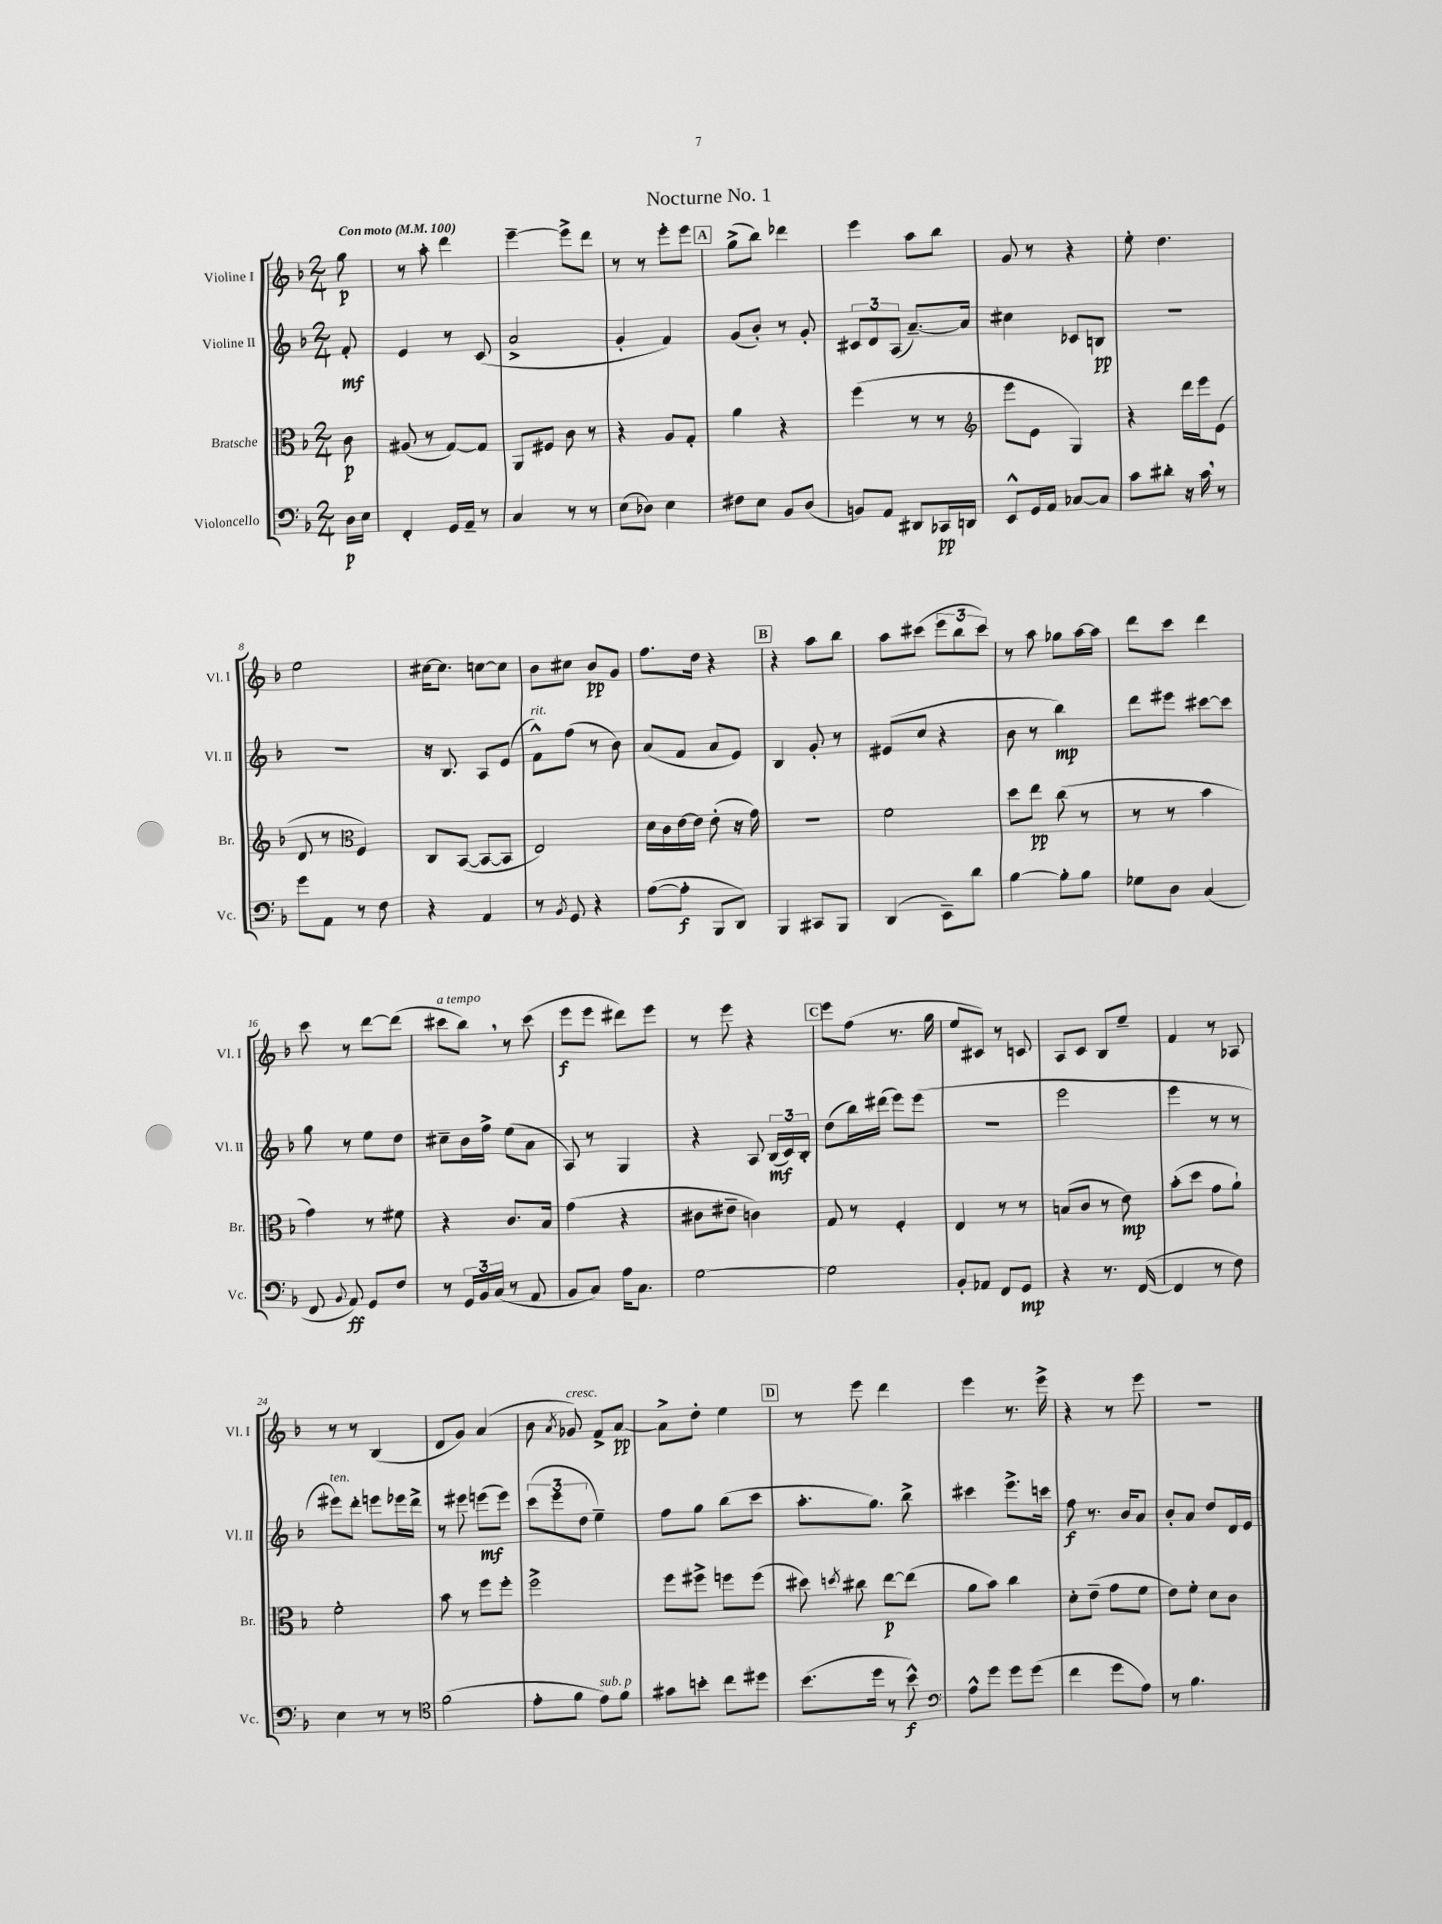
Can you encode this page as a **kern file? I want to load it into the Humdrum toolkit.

**kern	**dynam	**kern	**dynam	**kern	**dynam	**kern	**dynam
*part4	*part4	*part3	*part3	*part2	*part2	*part1	*part1
*staff4	*staff4	*staff3	*staff3	*staff2	*staff2	*staff1	*staff1
*I"Violoncello	*	*I"Bratsche	*	*I"Violine II	*	*I"Violine I	*
*I'Vc.	*	*I'Br.	*	*I'Vl. II	*	*I'Vl. I	*
*clefF4	*	*clefC3	*	*clefG2	*	*clefG2	*
*k[b-]	*	*k[b-]	*	*k[b-]	*	*k[b-]	*
*M2/4	*	*M2/4	*	*M2/4	*	*M2/4	*
*MM100	*	*MM100	*	*MM100	*	*MM100	*
=	=	=	=	=	=	=	=
!	!	!	!	!	!	!LO:TX:a:B:t=Con moto	!
16D\LL	p	8c\	p	8f'/	mf	8gg\	p
16E\JJ	.	.	.	.	.	.	.
=1	=1	=1	=1	=1	=1	=1	=1
4FF'/	.	(8A#X/	.	4e/	.	8r	.
.	.	8r	.	.	.	8aa'\	.
16GG/LL	.	[8G/L)	.	8r	.	4ddd\	.
16AA~/JJ	.	.	.	.	.	.	.
8r	.	8G/J]	.	(8c/	.	.	.
=2	=2	=2	=2	=2	=2	=2	=2
4C/	.	8AA/L	.	2a^/	.	[4eee~\	.
.	.	8F#X/J	.	.	.	.	.
8r	.	8c\	.	.	.	8eee^\L]	.
8r	.	8r	.	.	.	8ddd\J	.
=3	=3	=3	=3	=3	=3	=3	=3
(8E\L	.	4r	.	4g'/	.	8r	.
8D-X\J)	.	.	.	.	.	8r	.
4E\	.	8A/L	.	4f/)	.	8eee'\L	.
.	.	8G'/J	.	.	.	8eee\J	.
!!LO:REH:place=s1:t=A
=4	=4	=4	=4	=4	=4	=4	=4
8F#X\L	.	4a\	.	(8g/L	.	(8gg^\L	.
8E\J	.	.	.	8b-'/J)	.	8bb-\J)	.
8BB-/L	.	4r	.	8r	.	4ddd-X\	.
(8D/J	.	.	.	8g'/	.	.	.
=5	=5	=5	=5	=5	=5	=5	=5
8BBn/L)	.	(4ff\	.	12c#X/L	.	4eee\	.
.	.	.	.	12d/	.	.	.
8AA/J	.	.	.	.	.	.	.
.	.	.	.	(12A/J	.	.	.
8DD#X/L	.	8r	.	[8.a~/L)	.	8aa\L	.
16CC-X/L	pp	8r	.	.	.	8bb-\J	.
16DDn/JJ	.	.	.	16a/Jk]	.	.	.
=6	=6	=6	=6	=6	=6	=6	=6
*	*	*clefG2	*	*	*	*	*
8EE^^/L	.	8eee\L	.	4cc#X\	.	8g/	.
16GG/L	.	8e\J	.	.	.	8r	.
16AA/JJ	.	.	.	.	.	.	.
[8C-X/L	.	4G/)	.	8c-X/L	.	4r	.
8C-/J]	.	.	.	8Bn/J	pp	.	.
=7	=7	=7	=7	=7	=7	=7	=7
8c\L	.	4r	.	2r	.	8ee'\	.
8d#X'\J	.	.	.	.	.	4.dd\	.
16r	.	16ddd\LL	.	.	.	.	.
16c,\	.	16eee\J	.	.	.	.	.
8r	.	(8e\J	.	.	.	.	.
!!LO:LB:g=z
=8	=8	=8	=8	=8	=8	=8	=8
8g\L	.	8d/	.	2r	.	2ee\	.
8AA\J	.	8r	.	.	.	.	.
*	*	*clefC3	*	*	*	*	*
8r	.	4F/)	.	.	.	.	.
8F\	.	.	.	.	.	.	.
=9	=9	=9	=9	=9	=9	=9	=9
4r	.	8C/L	.	16r	.	[16cc#X\KL	.
.	.	.	.	8.B-/	.	8.cc#\J]	.
.	.	([8BB-/J	.	.	.	.	.
4AA/	.	8BB-/L_	.	8A/L	.	[8ccn\L	.
.	.	8BB-/J]	.	(8e/J	.	8cc\J]	.
=10	=10	=10	=10	=10	=10	=10	=10
!	!	!	!	!LO:TX:a:i:t=rit.	!	!	!
8r	.	2E/)	.	8f^^\L)	.	8b-\L	.
8qBB-/	.	.	.	.	.	.	.
8GG/	.	.	.	(8ff\J	.	8cc#X\J	.
4r	.	.	.	8r	.	8b-/L	pp
.	.	.	.	8b-\)	.	8g/J	.
=11	=11	=11	=11	=11	=11	=11	=11
([8A\L	.	16d\LL	.	(8a/L	.	8.ff\L	.
.	.	16c\	.	.	.	.	.
8A'\J]	f	[16e\	.	8f/J	.	.	.
.	.	16e\JJ]	.	.	.	16dd\Jk	.
8BBB-/L	.	(8e'\	.	8a/L	.	4r	.
8DD/J)	.	16r	.	8e/J)	.	.	.
.	.	16g\)	.	.	.	.	.
!!LO:REH:place=s1:t=B
=12	=12	=12	=12	=12	=12	=12	=12
4BBB-/	.	2r	.	4B-/	.	4r	.
8CC#X/L	.	.	.	8g'/	.	8aa\L	.
8BBB-/J	.	.	.	8r	.	8bb-\J	.
=13	=13	=13	=13	=13	=13	=13	=13
(4DD/	.	2f\	.	(8e#X/L	.	8aa\L	.
.	.	.	.	8cc/J	.	(8ccc#X\J	.
8EE~\L)	.	.	.	4r	.	12eee\L	.
.	.	.	.	.	.	12bb-\	.
8d\J	.	.	.	.	.	.	.
.	.	.	.	.	.	12ccc#\J)	.
=14	=14	=14	=14	=14	=14	=14	=14
[4B-\	.	8dd\L	.	8b-\	.	8r	.
.	.	8ee\J	pp	8r	.	8aa\	.
8B-'\L]	.	(8cc\	.	4bb-\)	mp	8gg-X\L	.
8B-\J	.	8r	.	.	.	[16aa\L	.
.	.	.	.	.	.	16aa\JJ]	.
=15	=15	=15	=15	=15	=15	=15	=15
8G-X\L	.	8r	.	8ddd\L	.	8ddd\L	.
8D\J	.	8r	.	8eee#X\J	.	8ccc\J	.
(4C/	.	4b-\	.	[8ccc#X\L	.	4ddd\	.
.	.	.	.	8ccc#\J]	.	.	.
!!LO:LB:g=z
=16	=16	=16	=16	=16	=16	=16	=16
8FF/	.	4g\)	.	8gg\	.	8ccc\	.
8qqBB-/	.	.	.	.	.	.	.
8AA/)	ff	.	.	8r	.	8r	.
8GG/L	.	8r	.	8ee\L	.	[8ddd\L	.
8F/J	.	8f#X\	.	8dd\J	.	(8ddd\J]	.
=17	=17	=17	=17	=17	=17	=17	=17
!	!	!	!	!	!	!LO:TX:a:i:t=a tempo	!
8r	.	4r	.	8cc#X~\L	.	8ccc#X\L	.
24GG/LL	.	.	.	16b-\L	.	8bb-,\J)	.
24BB-/	.	.	.	.	.	.	.
.	.	.	.	16ff^\JJ	.	.	.
(24C/JJ	.	.	.	.	.	.	.
8r	.	8.c/L	.	(8ee\L	.	8r	.
8AA/	.	.	.	8a\J	.	(8ccc#\	.
.	.	16B-/Jk	.	.	.	.	.
=18	=18	=18	=18	=18	=18	=18	=18
8BB-/L	.	(4g\	.	8A/)	.	8eee\L	f
8C/J)	.	.	.	8r	.	8eee\J	.
16A\KL	.	4r	.	4G/	.	8ddd#X\L)	.
8.C\J	.	.	.	.	.	.	.
.	.	.	.	.	.	8eee\J	.
=19	=19	=19	=19	=19	=19	=19	=19
[2G\	.	8c#X\L	.	4r	.	8r	.
.	.	8e#X~\J	.	.	.	8eee\	.
.	.	4cn\)	.	8A/	.	4r	.
.	.	.	.	(24B-/LL	mf	.	.
.	.	.	.	24c/)	.	.	.
.	.	.	.	24B-'/JJ	.	.	.
!!LO:REH:place=s1:t=C
=20	=20	=20	=20	=20	=20	=20	=20
2G\]	.	8G/	.	(8dd\L	.	8eee\L	.
.	.	8r	.	16bb-\L)	.	(8ff\J	.
.	.	.	.	(16ddd#X\JJ	.	.	.
.	.	4F'/	.	8eee\L)	.	8.r	.
.	.	.	.	(8eee\J	.	.	.
.	.	.	.	.	.	16gg\	.
=21	=21	=21	=21	=21	=21	=21	=21
8BB-'/L	.	4E/	.	2r	.	8ee/L	.
8AA-X/J	.	.	.	.	.	8c#X/J)	.
8FF/L	.	8r	.	.	.	8r	.
8GG/J	mp	8r	.	.	.	8cn/	.
=22	=22	=22	=22	=22	=22	=22	=22
4r	.	(8Bn/L	.	2eee\	.	8A/L	.
.	.	8c/J	.	.	.	8c/J	.
8.r	.	8r	.	.	.	8B-/L	.
.	.	8e\)	mp	.	.	8ee~/J	.
([16FF/	.	.	.	.	.	.	.
=23	=23	=23	=23	=23	=23	=23	=23
4FF/]	.	(8b-'\L	.	4eee\	.	4f/	.
.	.	8dd\J	.	.	.	.	.
8r	.	8g\L	.	8r	.	8r	.
8F\)	.	8a`\J)	.	8r	.	8A-X/	.
!!LO:LB:g=z
=24	=24	=24	=24	=24	=24	=24	=24
!	!	!	!	!LO:TX:a:i:t=ten.	!	!	!
4E\	.	2f'\	.	8eee#X\L)	.	8r	.
.	.	.	.	8ddd'\J	.	8r	.
8r	.	.	.	8eeen\L	.	(4B-/	.
8r	.	.	.	16eee-X\L	.	.	.
.	.	.	.	16ddd^\JJ	.	.	.
=25	=25	=25	=25	=25	=25	=25	=25
*clefC4	*	*	*	*	*	*	*
(2f\	.	8b-\	.	8r	.	8d/L	.
.	.	8r	.	8eee#X\	.	8g/J)	.
.	.	8ff\L	.	(8eeen\L	mf	(4a/	.
.	.	8ff'\J	.	8eee\J)	.	.	.
=26	=26	=26	=26	=26	=26	=26	=26
8e'\L	.	2ff^\	.	(12ccc\L	.	8b-\	.
.	.	.	.	12eee\	.	.	.
.	.	.	.	.	.	8qa/	.
!	!	!	!	!	!	!LO:TX:a:i:t=cresc.	!
8f\J	.	.	.	.	.	8g-X/)	.
.	.	.	.	12dd\J	.	.	.
!LO:TX:a:i:t=sub. p	!	!	!	!	!	!	!
8e\L)	.	.	.	4ee~\)	.	8f^/L	.
8f\J	.	.	.	.	.	[8a/J	pp
=27	=27	=27	=27	=27	=27	=27	=27
8g#X\L	.	8ff\L	.	8ff\L	.	8a^\L]	.
8bn'\J	.	8ff#X^\J	.	8gg\J	.	8dd'\J	.
8cc\L	.	8ffn\L	.	(8bb-\L	.	4ee\	.
8dd#X\J	.	(8ff\J	.	8ccc\J	.	.	.
!!LO:REH:place=s1:t=D
=28	=28	=28	=28	=28	=28	=28	=28
(8.b-\L	.	8dd#X\)	.	8.aa'\L	.	8r	.
.	.	8qddn/	.	.	.	.	.
.	.	8cc#X\	.	.	.	8eee\	.
16dd\Jk	.	.	.	8.gg\J)	.	.	.
8r	.	[8ee\L	p	.	.	4ddd\	.
8b-^^\)	f	(8ee\J]	.	8bb-^\	.	.	.
=29	=29	=29	=29	=29	=29	=29	=29
*clefF4	*	*	*	*	*	*	*
8A^^\L	.	8a\L	.	4ccc#X\	.	4eee\	.
8g\J	.	8b-\J)	.	.	.	.	.
8g\L	.	4cc\	.	8.eee^\L	.	8.r	.
(8g\J	.	.	.	.	.	.	.
.	.	.	.	16cccn\Jk	.	16eee^\	.
=30	=30	=30	=30	=30	=30	=30	=30
4f\	.	8d'\L	.	8ff\	f	4r	.
.	.	(8e~\J	.	8.r	.	.	.
8g\L	.	8g\L	.	.	.	8r	.
.	.	.	.	16b-/KL	.	.	.
8A\J)	.	8f\J	.	8a/J	.	8eee\	.
=31	=31	=31	=31	=31	=31	=31	=31
8r	.	8e\L)	.	8b-'/L	.	2r	.
4.B-\	.	8f'\J	.	8a/J	.	.	.
.	.	8d\L	.	8dd/L	.	.	.
.	.	8c\J	.	16d/L	.	.	.
.	.	.	.	16e/JJ	.	.	.
==	==	==	==	==	==	==	==
*-	*-	*-	*-	*-	*-	*-	*-
